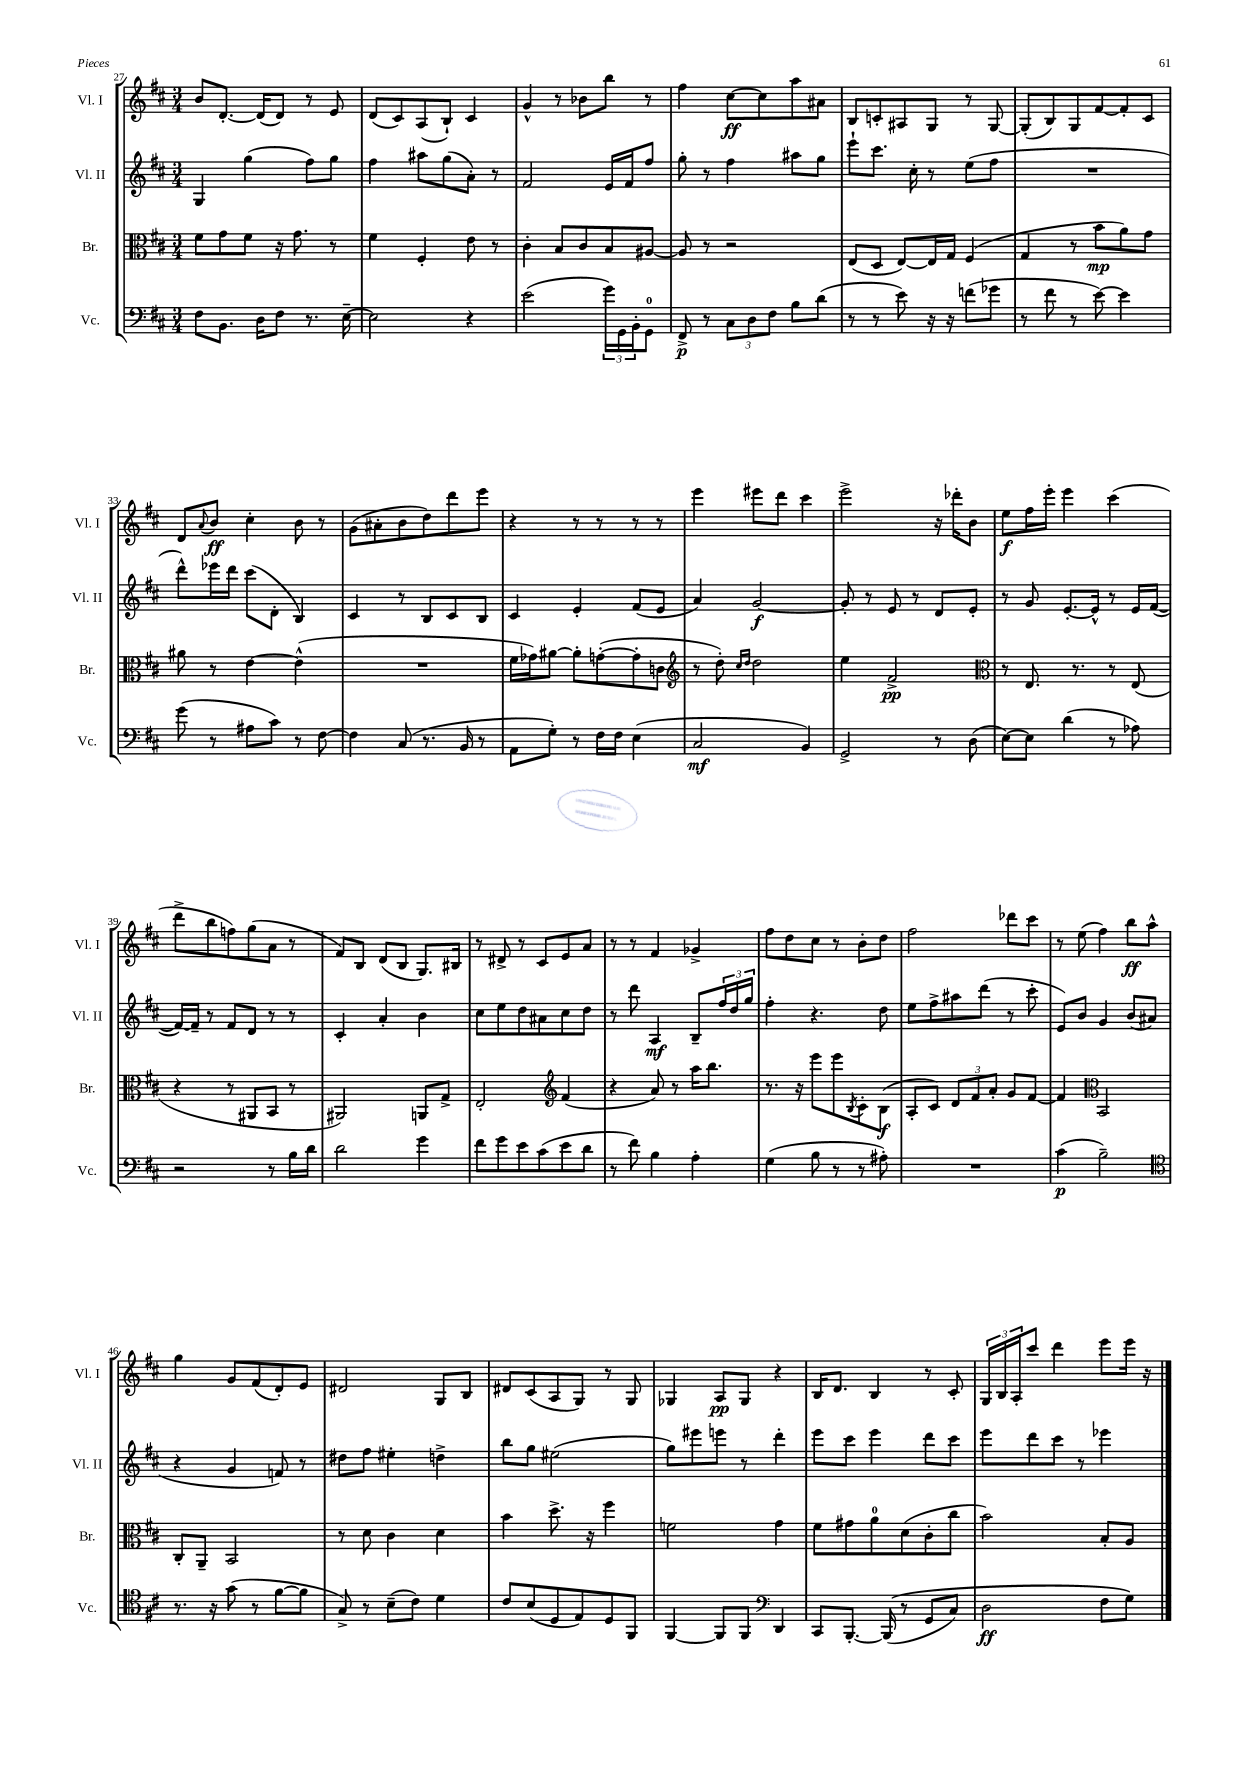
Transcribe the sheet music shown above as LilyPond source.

<<
\new StaffGroup <<
\new Staff = "s0" \with { instrumentName = "Vl. I" shortInstrumentName = "Vl. I" } {
    \clef treble \key d \major \numericTimeSignature \time 3/4
    b'8 d'8.~-. d'16( d'8) r8 e'8 |
    d'8( cis'8) a8( b8-!) cis'4 |
    g'4-^ r8 bes'8 b''8 r8 |
    fis''4 cis''8~\ff cis''8 a''8 ais'8 |
    b8 c'8-. ais8 g8 r8 g8~ |
    g8-.( b8) g8 fis'8~ fis'8-. cis'8 |
    d'8 \appoggiatura { a'8 } b'8\ff cis''4-. b'8 r8 |
    g'8( ais'8-. b'8 d''8) d'''8 e'''8 |
    r4 r8 r8 r8 r8 |
    e'''4 eis'''8 d'''8 cis'''4 |
    e'''2-> r16 des'''16-. b'8 |
    e''8\f fis''16 e'''16-. e'''4 cis'''4( |
    d'''8-> b''8 f''8) g''8( a'8 r8 |
    fis'8) b8 d'8( b8 g8.) bis16 |
    r8 dis'8-> r8 cis'8 e'8 a'8 |
    r8 r8 fis'4 ges'4-> |
    fis''8 d''8 cis''8 r8 b'8-. d''8 |
    fis''2 des'''8 cis'''8 |
    r8 e''8( fis''4) b''8\ff a''8-^ |
    g''4 g'8 fis'8( d'8-.) e'8 |
    dis'2 g8 b8 |
    dis'8 cis'8( a8 g8) r8 g8 |
    ges4 a8\pp ges8 r4 |
    b16 d'8. b4 r8 cis'8-. |
    \tuplet 3/2 { g16 b16 a16-. } cis'''8 d'''4 e'''8 e'''16 r16 \bar "|." |
}
\new Staff = "s1" \with { instrumentName = "Vl. II" shortInstrumentName = "Vl. II" } {
    \clef treble \key d \major \numericTimeSignature \time 3/4
    g4 g''4( fis''8) g''8 |
    fis''4 ais''8 g''8( a'8-.) r8 |
    fis'2 e'16 fis'16 fis''8 |
    g''8-. r8 fis''4 ais''8 g''8 |
    e'''8-! cis'''8. cis''16-. r8 e''8( fis''8 |
    R2. |
    d'''8-^) ees'''16 d'''16 cis'''8( d'8-. b4) |
    cis'4 r8 b8 cis'8 b8 |
    cis'4 e'4-. fis'8( e'8 |
    a'4) g'2~\f |
    g'8-. r8 e'8 r8 d'8 e'8-. |
    r8 g'8 e'8.~-. e'16-^ r8 e'16 fis'16~( |
    fis'16~) fis'16-- r8 fis'8 d'8 r8 r8 |
    cis'4-. a'4-. b'4 |
    cis''8 e''8 d''8 ais'8 cis''8 d''8 |
    r8 d'''8 a4\mf b8-- \tuplet 3/2 { fis''16 d''16 g''16 } |
    fis''4-. r4. d''8 |
    e''8 fis''8-> ais''8 d'''8( r8 cis'''8-. |
    e'8) b'8 g'4 b'8( ais'8 |
    r4 g'4 f'8) r8 |
    dis''8 fis''8 eis''4-. d''4-> |
    b''8 g''8 eis''2( |
    g''8) eis'''8 e'''8 r8 d'''4-. |
    e'''8 cis'''8 e'''4 d'''8 cis'''8 |
    e'''8 d'''8 cis'''8 r8 ees'''4 \bar "|." |
}
\new Staff = "s2" \with { instrumentName = "Br." shortInstrumentName = "Br." } {
    \clef alto \key d \major \numericTimeSignature \time 3/4
    fis'8 g'8 fis'8 r16 g'8. r8 |
    fis'4 fis4-. e'8 r8 |
    cis'4-. b8 cis'8 b8 ais8~ |
    ais8 r8 r2 |
    e8( d8 e8~) e16 g16 fis4( |
    g4 r8 b'8\mp a'8) g'8 |
    ais'8 r8 e'4~ e'4-^( |
    R2. |
    fis'16 ges'16) ais'8~ ais'8-. g'8~-.( g'8-. c'8 |
    \clef treble r8 d''8-.) \grace { cis''16 d''16 } d''2 |
    e''4 fis'2->\pp |
    \clef alto r8 e8. r8. r8 e8( |
    r4 r8 ais,8 b,8 r8 |
    ais,2) a,8 g8-> |
    e2-. \clef treble fis'4( |
    r4 a'8) r8 a''16 b''8. |
    r8. r16 e'''8 e'''8 \acciaccatura { b8 } cis'8-. b8\f( |
    a8-. cis'8) \tuplet 3/2 { d'8 fis'8 a'8-. } g'8 fis'8~ |
    fis'4 \clef alto b,2 |
    cis8-. a,8-- b,2 |
    r8 d'8 cis'4 d'4 |
    b'4 d''8.-> r16 fis''4 |
    f'2 g'4 |
    fis'8 gis'8 a'8-0 d'8( cis'8-. cis''8 |
    b'2) b8-. a8 \bar "|." |
}
\new Staff = "s3" \with { instrumentName = "Vc." shortInstrumentName = "Vc." } {
    \clef bass \key d \major \numericTimeSignature \time 3/4
    fis8 b,8. d16 fis8 r8. e16~-- |
    e2 r4 |
    e'2( \tuplet 3/2 { g'16) g,16 b,16-. } g,8-0 |
    fis,8->\p r8 \tuplet 3/2 { cis8 d8 fis8 } b8 d'8( |
    r8 r8 e'8) r16 r16 f'8( ges'8 |
    r8 fis'8 r8 e'8~) e'4 |
    g'8( r8 ais8 cis'8) r8 fis8~ |
    fis4 cis8( r8. b,16 r8 |
    a,8 g8-.) r8 fis16 fis16 e4( |
    cis2\mf b,4) |
    g,2-> r8 d8( |
    e8~) e8 d'4( r8 aes8) |
    r2 r8 b16 d'16 |
    d'2 g'4 |
    fis'8 g'8 e'8 cis'8( e'8 d'8 |
    r8 fis'8) b4 a4-. |
    g4( b8 r8 r8 ais8-.) |
    R2. |
    cis'4\p( b2--) |
    \clef tenor r8. r16 g'8( r8 fis'8~ fis'8 |
    g8->) r8 b8--( cis'8) d'4 |
    cis'8 b8( d8 e8) d8 fis,8 |
    fis,4~ fis,8 fis,8 \clef bass d,4 |
    cis,8 b,,8.~-. b,,16(\( r8 g,8 cis8) |
    d2\ff fis8 g8\) \bar "|." |
}
>>
>>
\layout { \context { \Score currentBarNumber = #27 } }
